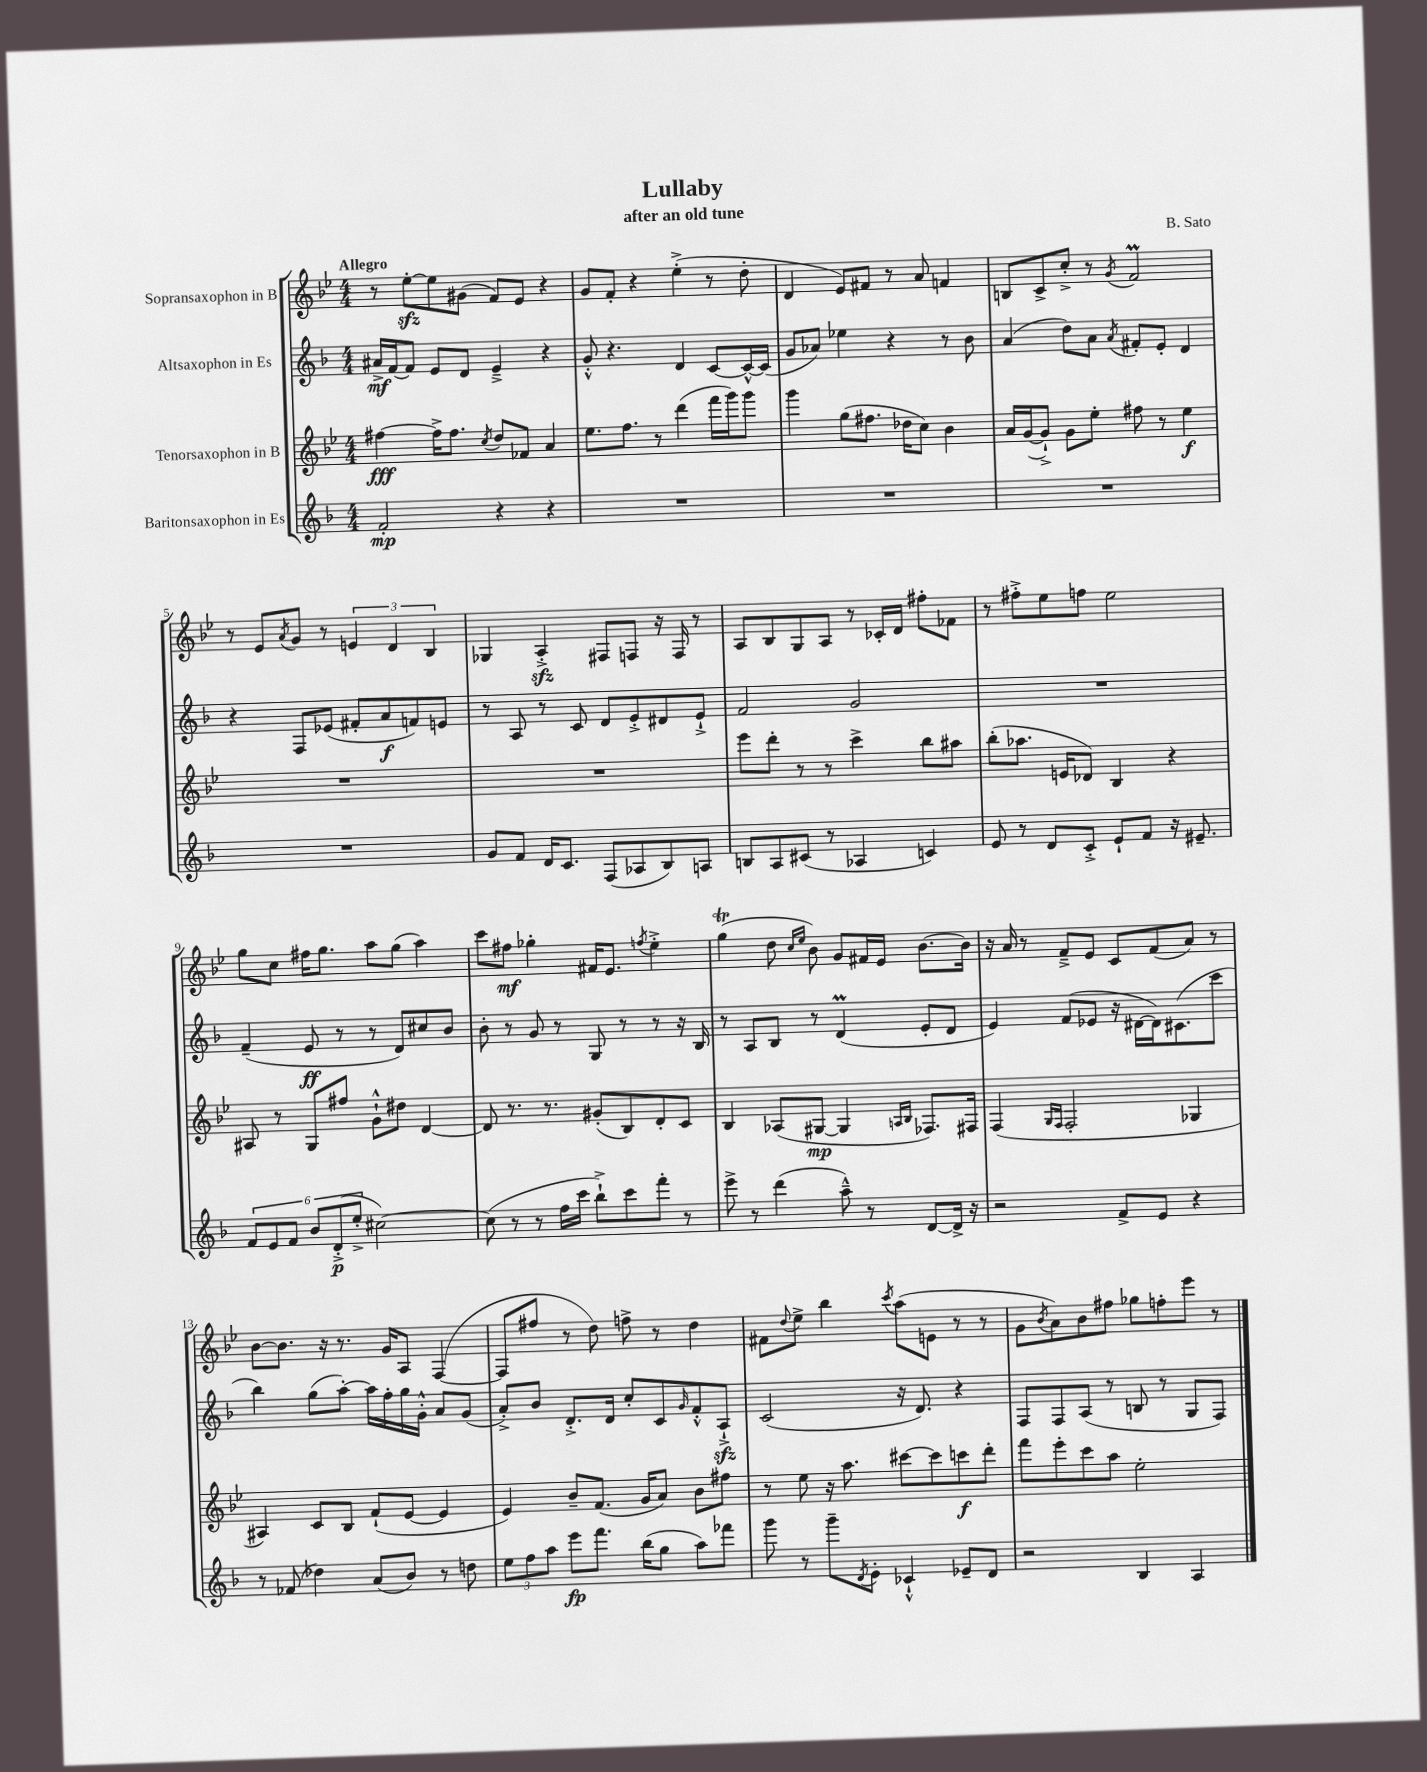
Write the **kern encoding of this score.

**kern	**kern	**kern	**kern
*staff4	*staff3	*staff2	*staff1
*clefG2	*clefG2	*clefG2	*clefG2
*k[b-]	*k[b-e-]	*k[b-]	*k[b-e-]
*M4/4	*M4/4	*M4/4	*M4/4
2f'	[4ff#	16a#^	8r
.	.	[16f	.
.	.	8f]	[8ee-'
.	16ff#^]	8e	8ee-]
.	8.ff#	.	.
.	.	8d	(8g#
.	8qcc	.	.
4r	8dd	4e~^	8f)
.	8f-	.	8e-
4r	4a	4r	4r
=	=	=	=
1r	8.ee-	8g'^^	8g
.	.	4.r	8f'
.	8.ff	.	.
.	.	.	4r
.	8r	.	.
.	(4ddd	4d	(4ee-'^
.	16fff	[8c	8r
.	16ggg)	.	.
.	8ggg	16c^^_	8dd'
.	.	(16c]	.
=	=	=	=
1r	4ggg	8g	4d
.	.	8a-)	.
.	(8gg	4ee-	8e-)
.	8.ff#	.	8f#
.	.	4r	8r
.	16dd-	.	.
.	8cc)	.	8a
.	4b-	8r	4f
.	.	8b-	.
=	=	=	=
1r	16a	(4a	8B
.	([16g	.	.
.	8g`^])	.	8c^
.	8g	8dd)	8cc'^
.	8ee-'	8a	8r
.	.	8qa	8qg
.	8ff#	8f#'	2f
.	8r	8e'	.
.	4ee-	4d	.
=	=	=	=
1r	1r	4r	8r
.	.	.	8e-
.	.	.	8qa
.	.	8F	8g
.	.	(8e-	8r
.	.	8f#'	6e
.	.	8a	.
.	.	.	6d
.	.	8f)	.
.	.	.	6B-
.	.	8e	.
=	=	=	=
8g	1r	8r	4G-
8f	.	8A	.
16d	.	8r	4A'^
8.c	.	.	.
.	.	8c	.
(8F	.	8d	8F#
8A-	.	8e'^	8F
8B-)	.	8d#	16r
.	.	.	16F
8A	.	8e`^	8r
=	=	=	=
8B	8eee-	2f	8A
8A	8ddd'	.	8B-
(8c#	8r	.	8G
8r	8r	.	8A
4A-	4ccc^	2g	8r
.	.	.	16c-'
.	.	.	16d
4c)	8bb-	.	8ff#'
.	8aa#	.	8f-
=	=	=	=
8e	(8bb-'	1r	8r
8r	8.aa-	.	8ff#'^
8d	.	.	8ee-
.	16e	.	.
8c'^	8d-)	.	8ff
8e`	4B-	.	2ee-
8f	.	.	.
16r	4r	.	.
8.e#~	.	.	.
=	=	=	=
12f	8A#	(4f~	8gg
12e	.	.	.
.	8r	.	8cc
12f	.	.	.
12b-	8G	8e	16ff#
.	.	.	8.gg
(12d'^	.	.	.
.	8ff#	8r	.
12ee'^	.	.	.
[2cc#)	8g`^^	8r	8aa
.	8dd#	8d)	(8gg
.	[4d	8cc#	4aa)
.	.	8b-	.
=	=	=	=
(8cc#]	8d]	8b-'	8ccc
8r	8.r	8r	8ff#
8r	.	8g	4gg-'
.	8.r	.	.
16ff	.	8r	.
16ccc	.	.	.
8bb-`^)	(8g#'	8G	16f#
.	.	.	8.e-
8ccc	8B-)	8r	.
.	.	.	8qff
8fff'	8d'	8r	4ee-'^
8r	8c	16r	.
.	.	16B-	.
=	=	=	=
8eee^	4B-	8r	(4gg
8r	.	8A	.
(4ddd	(8A-	8B-	8dd
.	.	.	16qqcc
.	.	.	16qqee-
.	[8G#	8r	8b-)
8aa~^^)	4G#]	(4d	8g
8r	.	.	16f#
.	.	.	16e-
.	16qqA	.	.
.	16qqB-	.	.
[8d	8.F-)	8e'	[8.b-
16d^]	.	8d	.
16r	16F#	.	16b-]
=	=	=	=
2r	(4F	4e)	16r
.	.	.	16a
.	.	.	8r
.	16qqG	.	.
.	16qqF	.	.
.	2F'	(8f	8f~^
.	.	8e-	8e-
8f^	.	16r	8c
.	.	[16d#	.
8e	.	16d#])	(8f
.	.	(8.c#	.
4r	4G-	.	8a)
.	.	8ccc	8r
=	=	=	=
8r	4A#)	4bb-)	[8b-
(8f-	.	.	8.b-]
4dd-)	8c	(8gg	.
.	.	.	16r
.	8B-	[8aa')	8.r
(8a	(8f`	16aa]	.
.	.	16ff'	16g
8b-)	[8e-	16gg	8A
.	.	16g'^^	.
8r	4e-]	8a	([4F
8dd	.	(8g	.
=	=	=	=
12ee	4e-)	8a'^)	8F]
12ff	.	.	.
.	.	8b-	8ff#
12aa	.	.	.
8eee	8b-~	8.d'^	8r
8.fff	(8.f	.	8dd)
.	.	16d	.
.	.	8cc'	8ff^
(16bb-	16g	.	.
8gg	8a)	8c	8r
.	.	16qqg	.
8aa)	8b-	8f'^^	4dd
8fff-	8ff#	8A`^	.
=	=	=	=
8ggg	8r	(2c	8f#
.	.	.	8qqdd
8r	8ee-	.	8ee-^
8ggg~	16r	.	4bb-
.	8.aa	.	.
8qd	.	.	.
8e'	.	.	.
.	.	.	8qccc
4c-`^^	[8ccc#	16r	(8aa
.	.	8.d)	.
.	8ccc#]	.	8e
8e-~	8ccc	4r	8r
8d	8ddd'	.	8r
=	=	=	=
2r	8fff	8F	8g
.	.	.	8qb-
.	8eee-'	8F	8a)
.	8ccc	(8A	8b-
.	8aa	8r	8ff#
4B-	2ee-'	8B	8gg-
.	.	8r	8ff'
4A	.	8G	8eee-
.	.	8F)	8r
==	==	==	==
*-	*-	*-	*-
